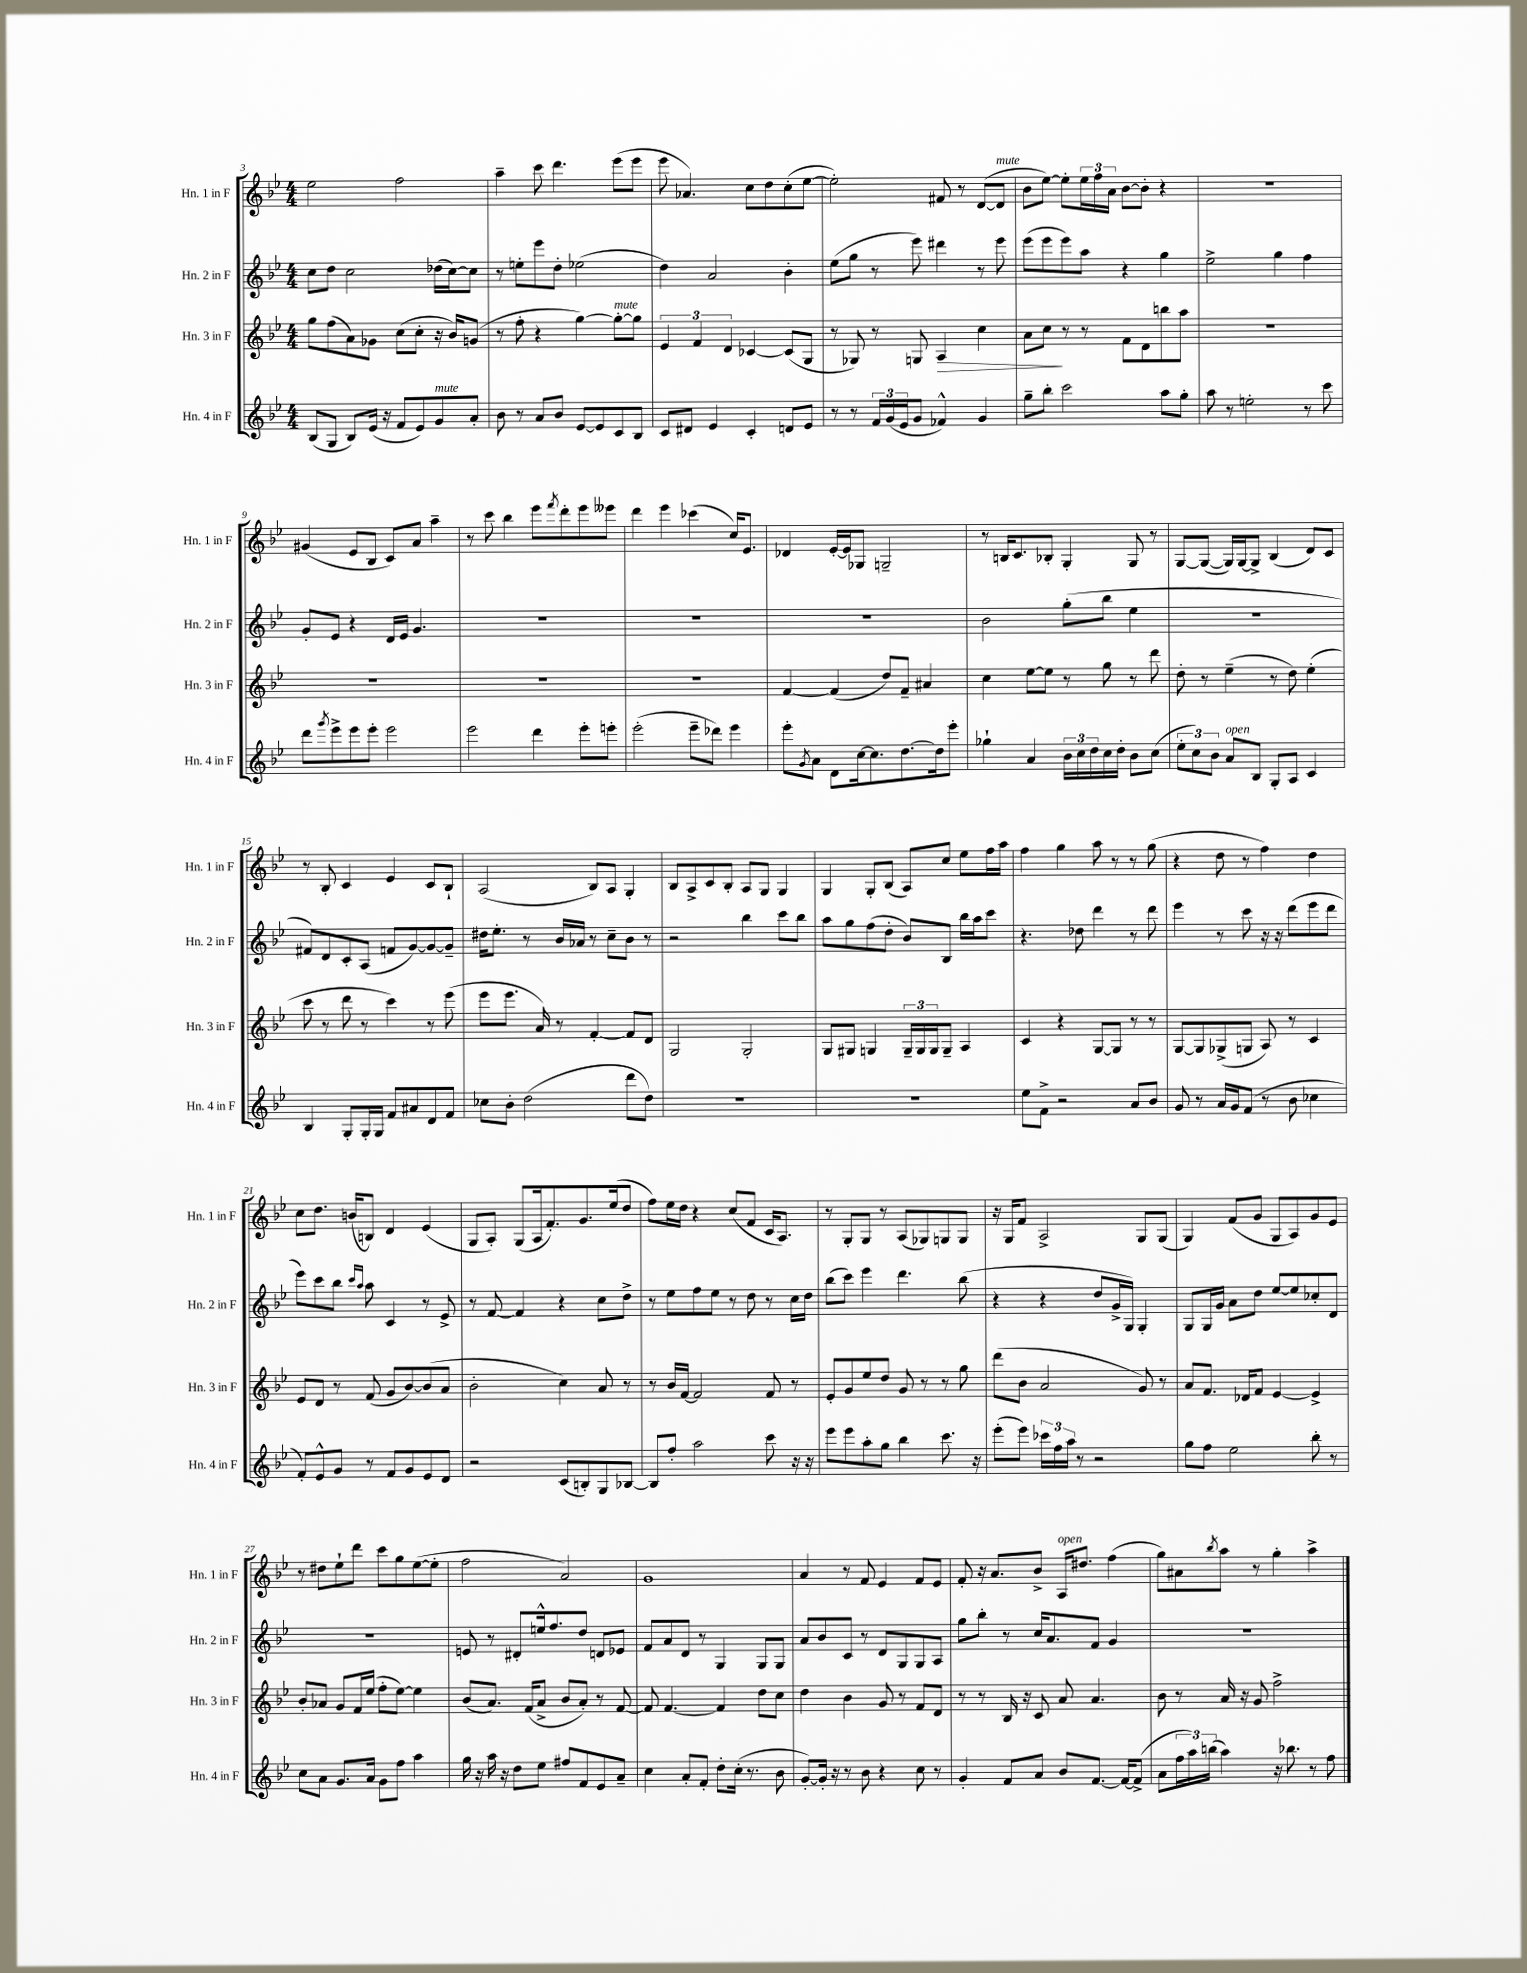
<<
\new StaffGroup <<
\new Staff = "s0" \with { instrumentName = "Hn. 1 in F" shortInstrumentName = "Hn. 1 in F" } {
    \clef treble \key bes \major \numericTimeSignature \time 4/4
    ees''2 f''2 |
    a''4-- c'''8 d'''4. ees'''8( ees'''8 |
    ees'''8 aes'4.) c''8 d''8 c''8-.( ees''8~ |
    ees''2-.) fis'8 r8 d'8~( d'8^\markup { \italic "mute" } |
    bes'8 ees''8~) ees''8-. \tuplet 3/2 { ees''16 f''16 a'16 } bes'8~ bes'8-. r4 |
    R1 |
    gis'4( ees'8 bes8 c'8) a'8 a''4-- |
    r8 c'''8 bes''4 ees'''8 \acciaccatura { f'''8 } d'''8-. ees'''8 eeses'''8 |
    d'''4 ees'''4 ces'''4( c''16) ees'8. |
    des'4 ees'16~-. ees'16 ges8 g2-- |
    r8 b16 c'8. bes8-. g4-. g8 r8 |
    g8~ g8~( g16) g16~ g8-> bes4( d'8) c'8 |
    r8 bes8-. c'4 ees'4 c'8 bes8-! |
    a2( bes8) a8 g4-. |
    bes8 a8-> c'8 bes8-. a8 g8 g4 |
    g4 g8-. bes8( a8) c''8 ees''8 f''16 a''16 |
    f''4 g''4 a''8 r8 r8 g''8( |
    r4 d''8 r8 f''4) d''4 |
    c''8 d''8. b'16( b8) d'4 ees'4( |
    g8 a8-.) g8( a16 f'8.-.) g'8. ees''16( d''8 |
    f''8) ees''16 d''16 r4 c''8( f'8 c'16 a8.) |
    r8 g8-. g8 r8 a8( ges8) g8 g8 |
    r16 g16 f'8 a2-> g8 g8( |
    g4) f'8( g'8 g8 a8) g'8 ees'8 |
    r8 dis''8 ees''8-! d'''8 c'''8 g''8 ees''8~( ees''8-. |
    f''2 a'2) |
    g'1 |
    a'4 r8 f'8 ees'4 f'8 ees'8 |
    f'8-. r16 a'8. bes'8-> a16^\markup { \italic "open" } dis''8. f''4( |
    g''8) ais'8 \acciaccatura { bes''8 } a''8 r8 g''4-. a''4-> \bar "|." |
}
\new Staff = "s1" \with { instrumentName = "Hn. 2 in F" shortInstrumentName = "Hn. 2 in F" } {
    \clef treble \key bes \major \numericTimeSignature \time 4/4
    c''8 d''8 c''2 des''16( c''16~) c''8 |
    r8 e''8-. ees'''8 d''8-. ees''2( |
    d''4) a'2 bes'4-. |
    ees''8( g''8 r8 ees'''8) dis'''4 r8 ees'''8 |
    ees'''8( ees'''8 ees'''8) a''8 r4 g''4 |
    ees''2-> g''4 f''4 |
    g'8-. ees'8 r4 d'16 ees'16 g'4. |
    R1 |
    R1 |
    R1 |
    bes'2 g''8-.( bes''8 ees''4 |
    r1 |
    fis'8) d'8 c'8-. a8( f'8 g'8~) g'8~ g'8-- |
    dis''16 ees''8.-. r8 bes'16 aes'16 r8 c''8-- bes'8 r8 |
    r2 bes''4 c'''8 bes''8 |
    a''8 g''8 f''8( d''8-. bes'8) bes8 bes''16 a''16 c'''8 |
    r4. des''8 d'''4 r8 d'''8 |
    ees'''4 r8 c'''8 r16 r16 d'''8( ees'''8 d'''8 |
    ees'''8) c'''8 bes''8 \grace { c'''16 a''16 } a''8 c'4 r8 ees'8-> |
    r8 f'8~ f'4 r4 c''8 d''8-> |
    r8 ees''8 f''8 ees''8 r8 d''8 r8 c''16 d''16 |
    bes''8( c'''8) ees'''4 d'''4. bes''8( |
    r4 r4 d''8 g'16-> g16) g4-. |
    g8 g16 g'16 a'8 d''8 ees''8~ ees''8 ces''8-. d'8 |
    R1 |
    e'8 r8 dis'8-. e''16-^ f''8. d''8 d'8 ees'8 |
    f'8 a'8 d'8 r8 g4 g8 g8 |
    a'8 bes'8 c'8 r8 d'8 g8 g8 a8 |
    g''8 bes''8-. r8 c''16 a'8. f'8 g'4 |
    R1 \bar "|." |
}
\new Staff = "s2" \with { instrumentName = "Hn. 3 in F" shortInstrumentName = "Hn. 3 in F" } {
    \clef treble \key bes \major \numericTimeSignature \time 4/4
    g''8 f''8( a'8) ges'8 c''8( c''8-. r16 bes'16) g'8( |
    r8 f''8-. r4 g''4~) g''8~-.^\markup { \italic "mute" } g''8 |
    \tuplet 3/2 { ees'4 f'4 d'4 } ces'4~ ces'8( g8 |
    r8 ges8) r8 g8 a4\> c''4 |
    a'8 c''8\! r8 r8 f'8 d'8 b''8 a''8 |
    R1 |
    R1 |
    R1 |
    R1 |
    f'4~ f'4( d''8) f'8-- ais'4 |
    c''4 ees''8~ ees''8 r8 g''8 r8 d'''8 |
    d''8-. r8 ees''4--( r8 d''8) ees''4-.( |
    c'''8 r8 d'''8 r8 c'''4) r8 ees'''8( |
    ees'''8 ees'''8. a'16) r8 f'4~-. f'8 d'8 |
    g2 g2-. |
    g8 gis8 g4 \tuplet 3/2 { g16-- g16 g16 } g8-- a4 |
    c'4 r4 g8~ g8 r8 r8 |
    g8~ g8 ges8->( g8 a8) r8 c'4 |
    ees'8 d'8 r8 f'8( g'8 bes'8~) bes'8( a'8 |
    bes'2-. c''4) a'8 r8 |
    r8 bes'16 f'16~ f'2 f'8 r8 |
    ees'8-. g'8 ees''8 d''8 g'8 r8 r8 g''8 |
    d'''8( bes'8 a'2 g'8) r8 |
    a'8 f'8. des'16 f'8 ees'4~ ees'4-> |
    bes'8-. aes'8 g'8 f'16 ees''16( f''8-. ees''8~) ees''4 |
    bes'8( a'8.) f'16( a'8-> bes'8 a'8-.) r8 f'8~ |
    f'8 f'4.~ f'4 d''8 c''8 |
    d''4 bes'4 g'8 r8 f'8 d'8 |
    r8 r8 bes16 r16 c'8 a'8 a'4. |
    bes'8 r8 a'16 r16 g'8 f''2-> \bar "|." |
}
\new Staff = "s3" \with { instrumentName = "Hn. 4 in F" shortInstrumentName = "Hn. 4 in F" } {
    \clef treble \key bes \major \numericTimeSignature \time 4/4
    bes8( g8 bes8) ees'16( r16 f'8 ees'8) g'8^\markup { \italic "mute" } a'8-. |
    bes'8 r8 a'8 bes'8 ees'8~ ees'8 c'8 bes8 |
    c'8 dis'8 ees'4 c'4-. d'8 ees'8 |
    r8 r8 \tuplet 3/2 { f'16 g'16( ees'16 } g'8 fes'4-^) g'4 |
    g''8-- bes''8-. c'''2 a''8 g''8-. |
    a''8 r8 e''2-. r8 c'''8 |
    d'''8 \acciaccatura { g'''8 } ees'''8-> ees'''8 ees'''8-. ees'''2 |
    ees'''2 d'''4 ees'''8-. e'''8-. |
    ees'''2-.( ees'''8-- des'''8) ees'''4 |
    ees'''8-. \acciaccatura { g'8 } a'8 d'8 c''16~ c''8. d''8.~ d''16 ees'''8-. |
    ges''4-! a'4 \tuplet 3/2 { bes'16 c''16 d''16 } c''16 d''16-. bes'8 c''8( |
    \tuplet 3/2 { ees''8-. c''8) bes'8 } a'8^\markup { \italic "open" } bes8 g8-. a8 c'4 |
    bes4 g8-. g16-. g16 f'8 ais'8 d'8 f'8 |
    ces''8 bes'8-. d''2( d'''8 d''8) |
    R1 |
    R1 |
    ees''8 f'8-> r2 a'8 bes'8 |
    g'8 r8 a'16 g'16 f'8( r8 bes'8 ces''4 |
    f'8-.) ees'8-^ g'8 r8 f'8 g'8 ees'8 d'8 |
    r2 c'8( b8-.) g8 bes8~ |
    bes8 f''8-. a''2 c'''8 r16 r16 |
    ees'''8 ees'''8 a''8-. g''8 bes''4 c'''8. r16 |
    ees'''8-.( ees'''8) \tuplet 3/2 { ces'''16 f''16 a''16 } r8 r2 |
    g''8 f''8 ees''2 bes''8-. r8 |
    c''8 a'8 g'8. a'16 g'8 f''8 a''4 |
    g''16 r16 a''16 r16 d''8 ees''8 fis''8 f'8 ees'8 a'8-- |
    c''4 a'8-. f'8-. d''8-. c''16-.( r8. bes'8 |
    g'8~-.) g'16-. r16 r8 bes'8 r4 c''8 r8 |
    g'4-. f'8 a'8 bes'8 f'8.~ f'16~ f'8->( |
    a'8 \tuplet 3/2 { f''16 a''16) b''16( } a''4) r16 bes''8. r8 f''8 \bar "|." |
}
>>
>>
\layout { \context { \Score currentBarNumber = #3 } }
